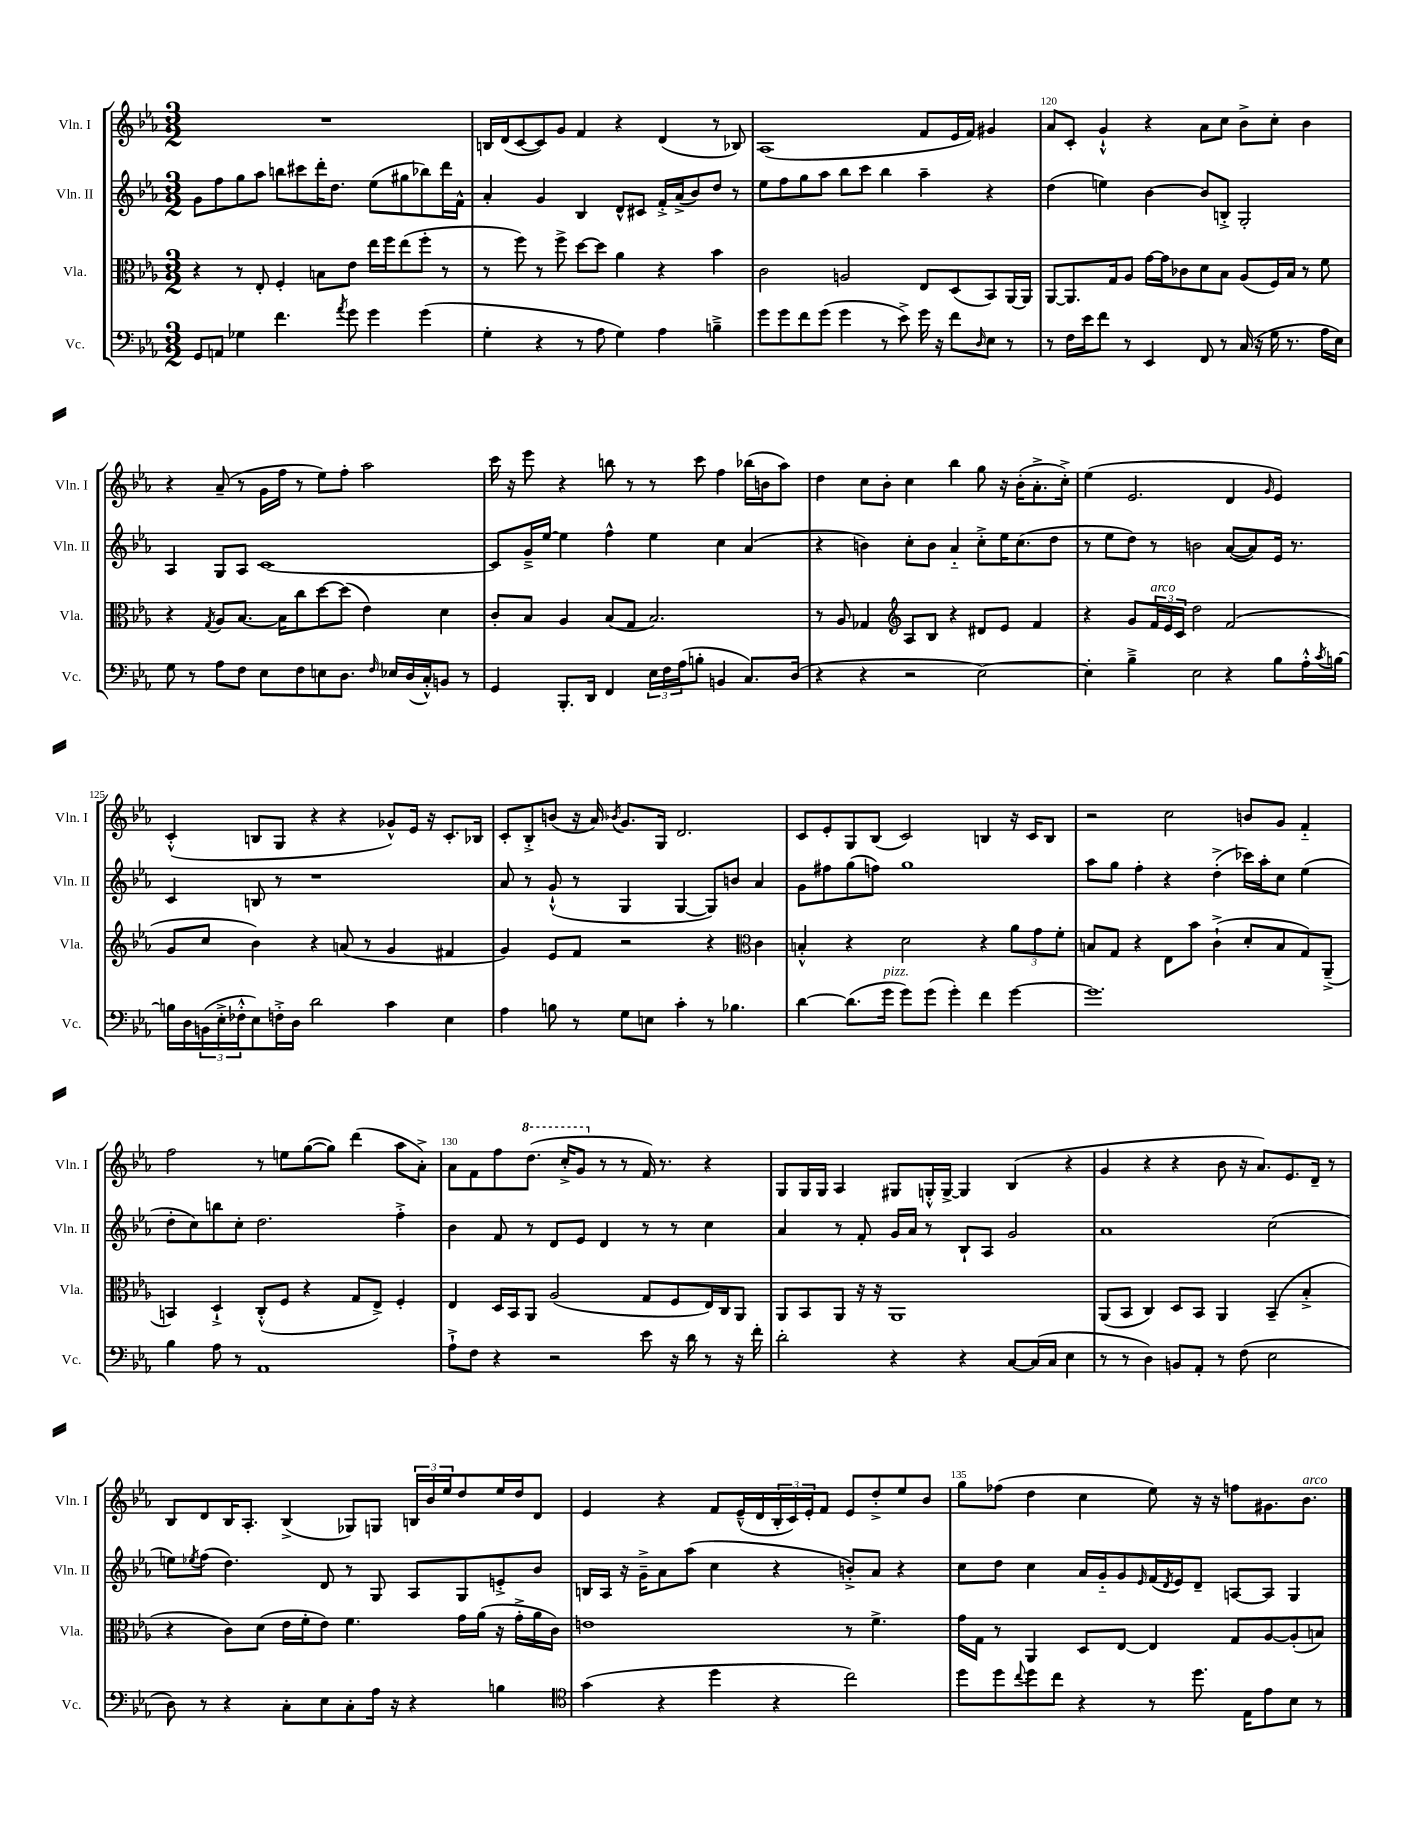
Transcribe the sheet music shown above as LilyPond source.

<<
\new StaffGroup <<
\new Staff = "s0" \with { instrumentName = "Vln. I" shortInstrumentName = "Vln. I" } {
    \clef treble \key ees \major \numericTimeSignature \time 3/2
    R1. |
    b16 d'16( c'8~ c'8) g'8 f'4 r4 d'4( r8 bes8) |
    aes1( f'8 ees'16 f'16) gis'4 |
    aes'8 c'8-. g'4-!-^ r4 aes'8 c''8 bes'8-> c''8-. bes'4 |
    r4 aes'8--( r8 g'16 f''16 r8 ees''8) f''8-. aes''2 |
    c'''16 r16 ees'''8 r4 b''8 r8 r8 c'''8 f''4 bes''16( b'16 aes''8) |
    d''4 c''8 bes'8-. c''4 bes''4 g''8 r16 bes'16-.( aes'8.-.-> c''16-.->) |
    ees''4( ees'2. d'4 \grace { g'16 } ees'4) |
    c'4-.-^( b8 g8 r4 r4 ges'8-^) ees'16 r16 c'8.-. bes16 |
    c'8-. bes8-.-> b'8( r16 aes'16) \acciaccatura { bes'8 } g'8. g16 d'2. |
    c'8 ees'8-. g8 bes8( c'2) b4 r16 c'16 b8 |
    r2 c''2 b'8 g'8 f'4-_ |
    f''2 r8 e''8 g''8~( g''8) d'''4( aes''8 aes'8-.->) |
    aes'8 f'8 f''8 \ottava #1 d'''8.( c'''16-.-> g''8 \ottava #0 r8 r8 f'16) r8. r4 |
    g8 g16 g16 aes4 gis8 g16-.-^ g16~-> g4 bes4( r4 |
    g'4 r4 r4 bes'8 r16 aes'8.) ees'8. d'16-- r8 |
    bes8 d'8 bes16 aes8.-. bes4->( ges8) g8 \tuplet 3/2 { b16 bes'16 ees''16 } d''8 ees''16 d''16 d'8 |
    ees'4 r4 f'8 ees'16---^( d'16 \tuplet 3/2 { bes16-. c'16) ees'16-. } f'8 ees'8 d''8-.-> ees''8 bes'8 |
    g''8 fes''8( d''4 c''4 ees''8) r16 r16 f''8 gis'8. bes'8.^\markup { \italic "arco" } \bar "|." |
}
\new Staff = "s1" \with { instrumentName = "Vln. II" shortInstrumentName = "Vln. II" } {
    \clef treble \key ees \major \numericTimeSignature \time 3/2
    g'8 f''8 g''8 aes''8 b''8 cis'''8 d'''16-. d''8. ees''8( gis''8 bes''8) d'''16 f'16-^ |
    aes'4-. g'4 bes4 d'8-^ cis'8 f'16-.-> aes'16->( bes'8) d''8 r8 |
    ees''8 f''8 g''8 aes''8 bes''8 c'''8 bes''4 aes''4-- r4 |
    d''4( e''4) bes'4~ bes'8 b8-.-> g2-. |
    aes4 g8 aes8 c'1~ |
    c'8 g'16---> ees''16~ ees''4 f''4-^ ees''4 c''4 aes'4( |
    r4 b'4) c''8-. b'8 aes'4-_ c''8-.-> ees''16 c''8.( d''8 |
    r8 ees''8 d''8) r8 b'2 aes'8~( aes'8) ees'16 r8. |
    c'4 b8 r8 r1 |
    aes'8 r8 g'8-!-^( r8 g4 g4~ g8) b'8 aes'4 |
    g'8 fis''8 g''8( f''8) g''1 |
    aes''8 g''8 f''4-. r4 d''4-.->( ces'''16) aes''16-. c''8 ees''4( |
    d''8-. c''8) b''8 c''8-. d''2. f''4-.-> |
    bes'4 f'8 r8 d'8 ees'8 d'4 r8 r8 c''4 |
    aes'4 r8 f'8-. g'16 aes'16 r8 bes8-! aes8 g'2 |
    aes'1 c''2( |
    e''8) \acciaccatura { ees''8 } f''8( d''4.) d'8 r8 g8 aes8 g8 e'8-.-> bes'8 |
    b16 aes16 r16 g'16---> aes'8 aes''8( c''4 r4 b'8-.->) aes'8 r4 |
    c''8 d''8 c''4 aes'16 g'16-_ g'8 \grace { ees'16 } f'16( \acciaccatura { d'8 } ees'16) d'8-- a8~ a8 g4 \bar "|." |
}
\new Staff = "s2" \with { instrumentName = "Vla." shortInstrumentName = "Vla." } {
    \clef alto \key ees \major \numericTimeSignature \time 3/2
    r4 r8 ees8-. f4-. b8 ees'8 ees''16 f''16 ees''8( f''8-. r8 |
    r8 f''8) r8 f''8-> d''8~ d''8 aes'4 r4 bes'4 |
    c'2 a2 ees8 d8( bes,8) aes,16~ aes,16 |
    aes,8~ aes,8. g16 aes8 g'16~ g'16 ces'8 d'8 bes8 aes8( f16) bes16 r8 f'8 |
    r4 \acciaccatura { g8 } aes8 bes8.~ bes16 c''8 d''8~ d''8( ees'4) d'4 |
    c'8-. bes8 aes4 bes8( g8 bes2.) |
    r8 aes8 ges4 \clef treble aes8 bes8 r4 dis'8 ees'8 f'4 |
    r4 g'8 \tuplet 3/2 { f'16^\markup { \italic "arco" } ees'16 c'16 } d''2 f'2( |
    g'8 c''8 bes'4) r4 a'8( r8 g'4 fis'4 |
    g'4) ees'8 f'8 r2 r4 \clef alto c'4 |
    b4-.-^ r4 d'2 r4 \tuplet 3/2 { aes'8 g'8 f'8-. } |
    b8 g8 r4 ees8 bes'8 c'4-!->( d'8-. b8 g8) aes,8--->( |
    b,4) d4-!-> c8-.-^( f8 r4 g8 ees8->) f4-. |
    ees4 d16 bes,16 aes,8 aes2( g8 f8 ees16) c16 aes,8 |
    aes,8 bes,8 aes,8 r16 r16 aes,1 |
    aes,8( bes,8 c4) d8 bes,8 aes,4 bes,4--( bes4-.-> |
    r4 c'8) d'8( ees'16 f'16-. ees'8) f'4. g'16 aes'16( r16 g'16-.-> aes'16 c'16) |
    e'1 r8 f'4.-> |
    g'16 g16 r8 aes,4 d8 ees8~ ees4 g8 aes8~ aes8-.( b8) \bar "|." |
}
\new Staff = "s3" \with { instrumentName = "Vc." shortInstrumentName = "Vc." } {
    \clef bass \key ees \major \numericTimeSignature \time 3/2
    g,8 a,8 ges4 f'4. \acciaccatura { aes'8 } g'8 g'4 g'4( |
    g4-. r4 r8 aes8 g4) aes4 b4---> |
    g'8 g'8 f'8 g'8( g'4 r8 ees'8->) g'16 r16 f'8 \grace { d16 } ees8 r8 |
    r8 f16 ees'16 f'8 r8 ees,4 f,8 r8 c16( r16 g16 r8. aes16 ees16) |
    g8 r8 aes8 f8 ees8 f8 e8 d8. \grace { f16 } ees16 d16( c16-.-^) b,8 r8 |
    g,4 bes,,8.-. d,16 f,4 \tuplet 3/2 { ees16 f16 aes16( } b8-. b,4 c8.) d16( |
    r4 r4 r2 ees2~) |
    ees4-. bes4---> ees2 r4 bes8 aes16-.-^ \acciaccatura { c'8 } b16~ |
    b16 d16 \tuplet 3/2 { b,16( ees16-.-> fes16-.-^ } ees8) f16-.-> d16 d'2 c'4 ees4 |
    aes4 b8 r8 g8 e8 c'4-. r8 bes4. |
    d'4~ d'8.( g'16^\markup { \italic "pizz." } g'8) g'8( g'4-.) f'4 g'4~ |
    g'1. |
    bes4 aes8 r8 aes,1 |
    aes8-!-> f8 r4 r2 ees'8 r16 d'16 r8 r16 f'16-. |
    d'2-. r4 r4 c8~ c16( c16 ees4 |
    r8 r8 d4) b,8 aes,8-. r8 f8( ees2 |
    d8) r8 r4 c8-. ees8 c8-. aes16 r16 r4 b4 |
    \clef tenor g'4( r4 d''4 r4 c''2) |
    d''8 d''8 \appoggiatura { c''8 } d''8 c''8 r4 r8 d''8. ees16 ees'8 bes8 r8 \bar "|." |
}
>>
>>
\layout { \context { \Score currentBarNumber = #117 \override BarNumber.break-visibility = ##(#f #t #t) barNumberVisibility = #(every-nth-bar-number-visible 5) } }
